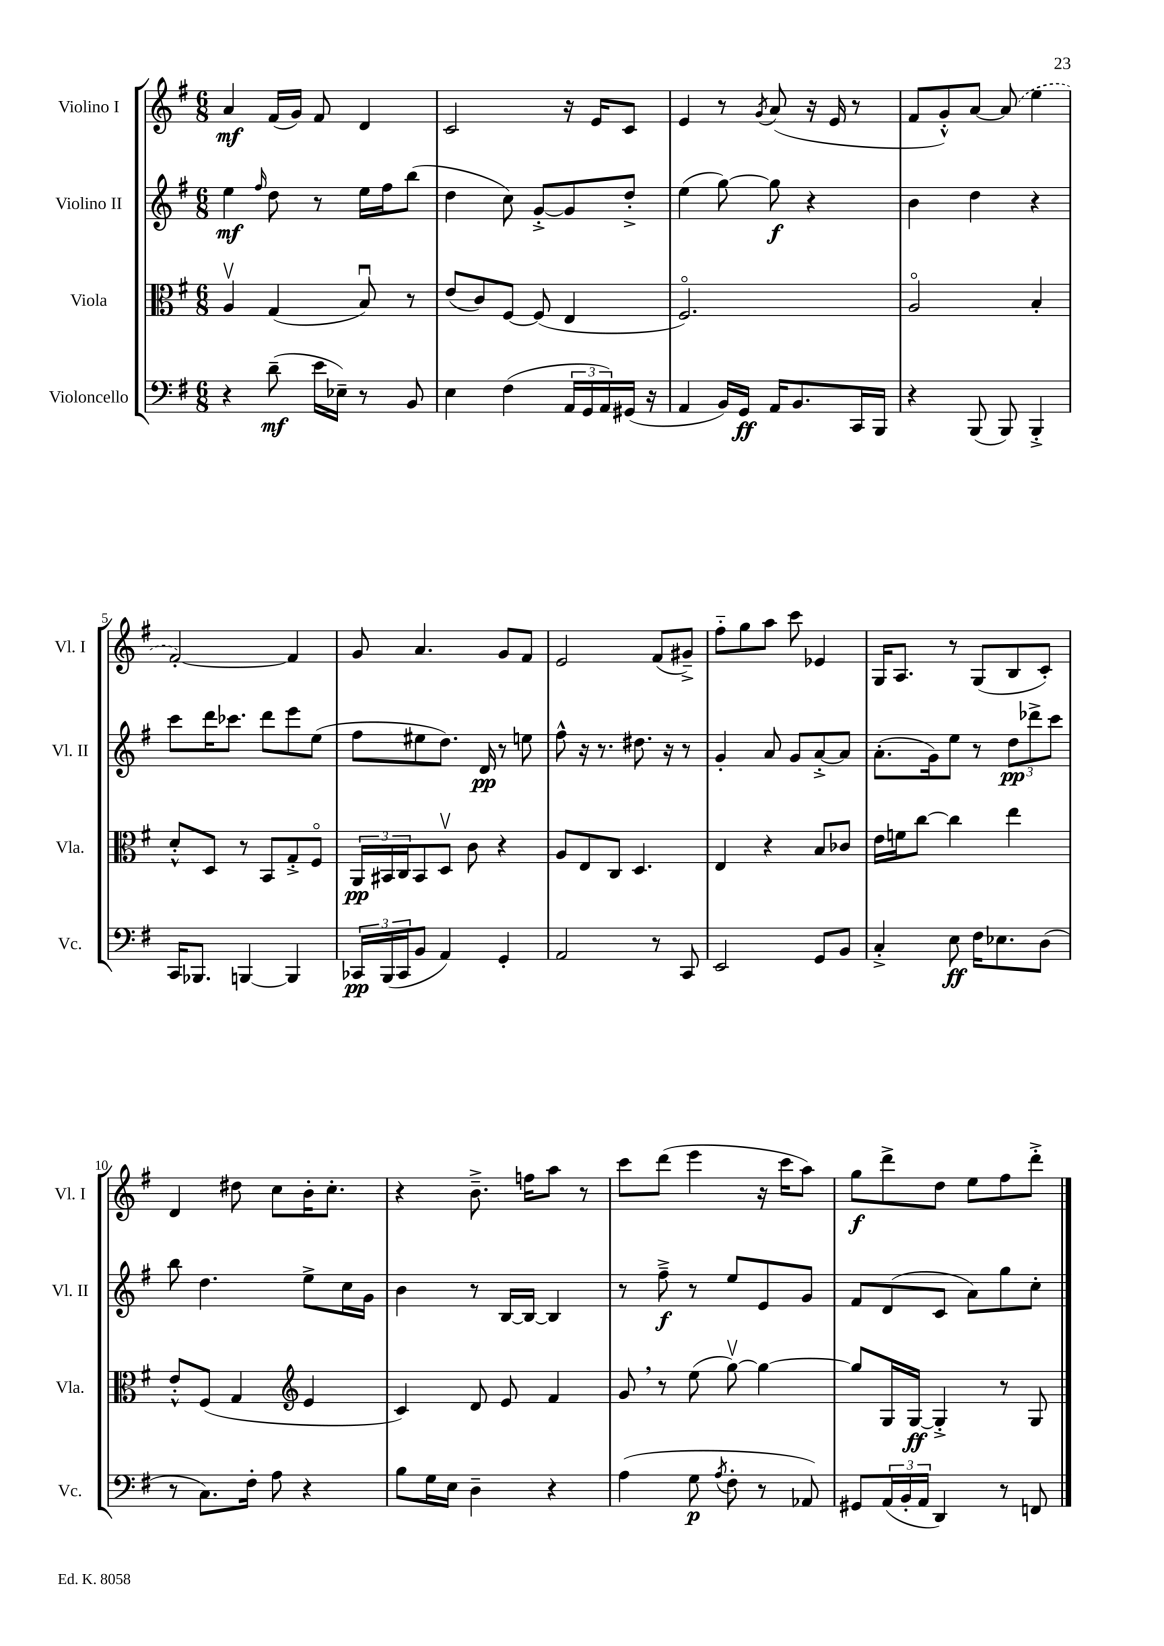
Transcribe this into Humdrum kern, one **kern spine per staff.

**kern	**kern	**kern	**kern
*staff4	*staff3	*staff2	*staff1
*clefF4	*clefC3	*clefG2	*clefG2
*k[f#]	*k[f#]	*k[f#]	*k[f#]
*M6/8	*M6/8	*M6/8	*M6/8
4r	4Av/	4ee\	4a/
.	.	16qqff#/	.
(8d~\	(4G/	8dd\	(16f#/LL
.	.	.	16g/JJ)
16e\LL	.	8r	8f#/
16E-~\JJ)	.	.	.
8r	8Bu/)	16ee\LL	4d/
.	.	16ff#\J	.
8BB/	8r	(8bb\J	.
=	=	=	=
4E\	(8e/L	4dd\	2c/
.	8c/)	.	.
(4F#\	[8F#/J	8cc\)	.
.	(8F#/]	[8g'^/L	.
24AA/LL	4E/	8g/]	16r
24GG/	.	.	.
.	.	.	16e/LK
24AA/)	.	.	.
(16GG#/JJ	.	8dd'^/J	8c/J
16r	.	.	.
=	=	=	=
4AA/	2.F#o/)	(4ee\	4e/
16BB/LL)	.	[8gg\)	8r
16GG/JJ	.	.	.
.	.	.	8qg/
16AA/LK	.	8gg\]	(8a/
8.BB/	.	.	.
.	.	4r	16r
.	.	.	16e/
16CC/L	.	.	8r
16BBB/JJ	.	.	.
=	=	=	=
4r	2Ao/	4b\	8f#/L
.	.	.	8g'^^/)
(8BBB/	.	4dd\	[8a/J
8BBB/)	.	.	(8a/]
4BBB'^/	4B'/	4r	4ee\
=	=	=	=
16CC/LK	8d'^^/L	8ccc\L	[2f#'/)
8.BBB-/J	.	.	.
.	8D/J	16ddd\K	.
.	.	8.ccc-\J	.
[4BBB/	8r	.	.
.	8BB/L	8ddd\L	.
4BBB/]	8G'^/	8eee\	4f#/]
.	8F#o/J	(8ee\J	.
=	=	=	=
24CC-/LL	24AA/LL	8ff#\L	8g/
(24BBB/	24BB#/	.	.
24CC-/J	24C/J	.	.
8BB/J	8BB#/	8ee#\	4.a/
4AA/)	8Dv/J	8.dd\J)	.
.	8c\	.	.
.	.	16d/	.
4GG'/	4r	8r	8g/L
.	.	8ee\	8f#/J
=	=	=	=
2AA/	8A/L	8ff#^^\	2e/
.	8E/	16r	.
.	.	8.r	.
.	8C/J	.	.
.	4.D/	8.dd#\	.
8r	.	.	(8f#/L
.	.	16r	.
8CC/	.	8r	8g#~^/J)
=	=	=	=
2EE/	4E/	4g'/	8ff#'~\L
.	.	.	8gg\
.	4r	8a/	8aa\J
.	.	8g/L	8ccc\
8GG/L	8B/L	[8a'^/	4e-/
8BB/J	8c-/J	8a/]J	.
=	=	=	=
4C'^/	16e\LL	(8.a'\L	16G/LK
.	16f\J	.	8.A/J
.	[8cc\J	.	.
.	.	16g\k)	.
8E\	4cc\]	8ee\J	8r
16F#\LK	.	8r	(8G/L
8.E-\	.	.	.
.	4ee\	12dd\L	8B/
.	.	12ddd-^\	.
(8D\J	.	.	8c'/J)
.	.	12ccc\J	.
=	=	=	=
8r	8e'^^/L	8bb\	4d/
8.C\L)	(8F#/J	4.dd\	.
.	4G/	.	8dd#\
16F#'\Jk	.	.	.
8A\	.	.	8cc\L
*	*clefG2	*	*
4r	4e/	8ee^\L	16b'\K
.	.	.	8.cc'\J
.	.	16cc\L	.
.	.	16g\JJ	.
=	=	=	=
8B\L	4c/)	4b\	4r
16G\L	.	.	.
16E\JJ	.	.	.
4D~\	8d/	8r	8.b~^\
.	8e/	[16B/LL	.
.	.	16B/_JJ	16ff\LK
4r	4f#/	4B/]	8aa\J
.	.	.	8r
=	=	=	=
(4A\	8g/	8r	8ccc\L
.	8r	8ff#~^\	(8ddd\J
8G\	(8ee\	8r	4eee\
8qA/	.	.	.
8F#'\	[8ggv\)	8ee/L	.
8r	4gg\_	8e/	16r
.	.	.	16ccc\LK
8AA-/)	.	8g/J	8aa\J)
=	=	=	=
8GG#/L	8gg/]L	8f#/L	8gg\L
(24AA/L	16G/L	(8d/	8ddd^\
24BB'/	.	.	.
.	[16G/JJ	.	.
24AA/JJ	.	.	.
4DD/)	4G'^/]	8c/J	8dd\J
.	.	8a\L)	8ee\L
8r	8r	8gg\	8ff#\
8FF/	8G/	8cc'\J	8ddd'^\J
==	==	==	==
*-	*-	*-	*-
